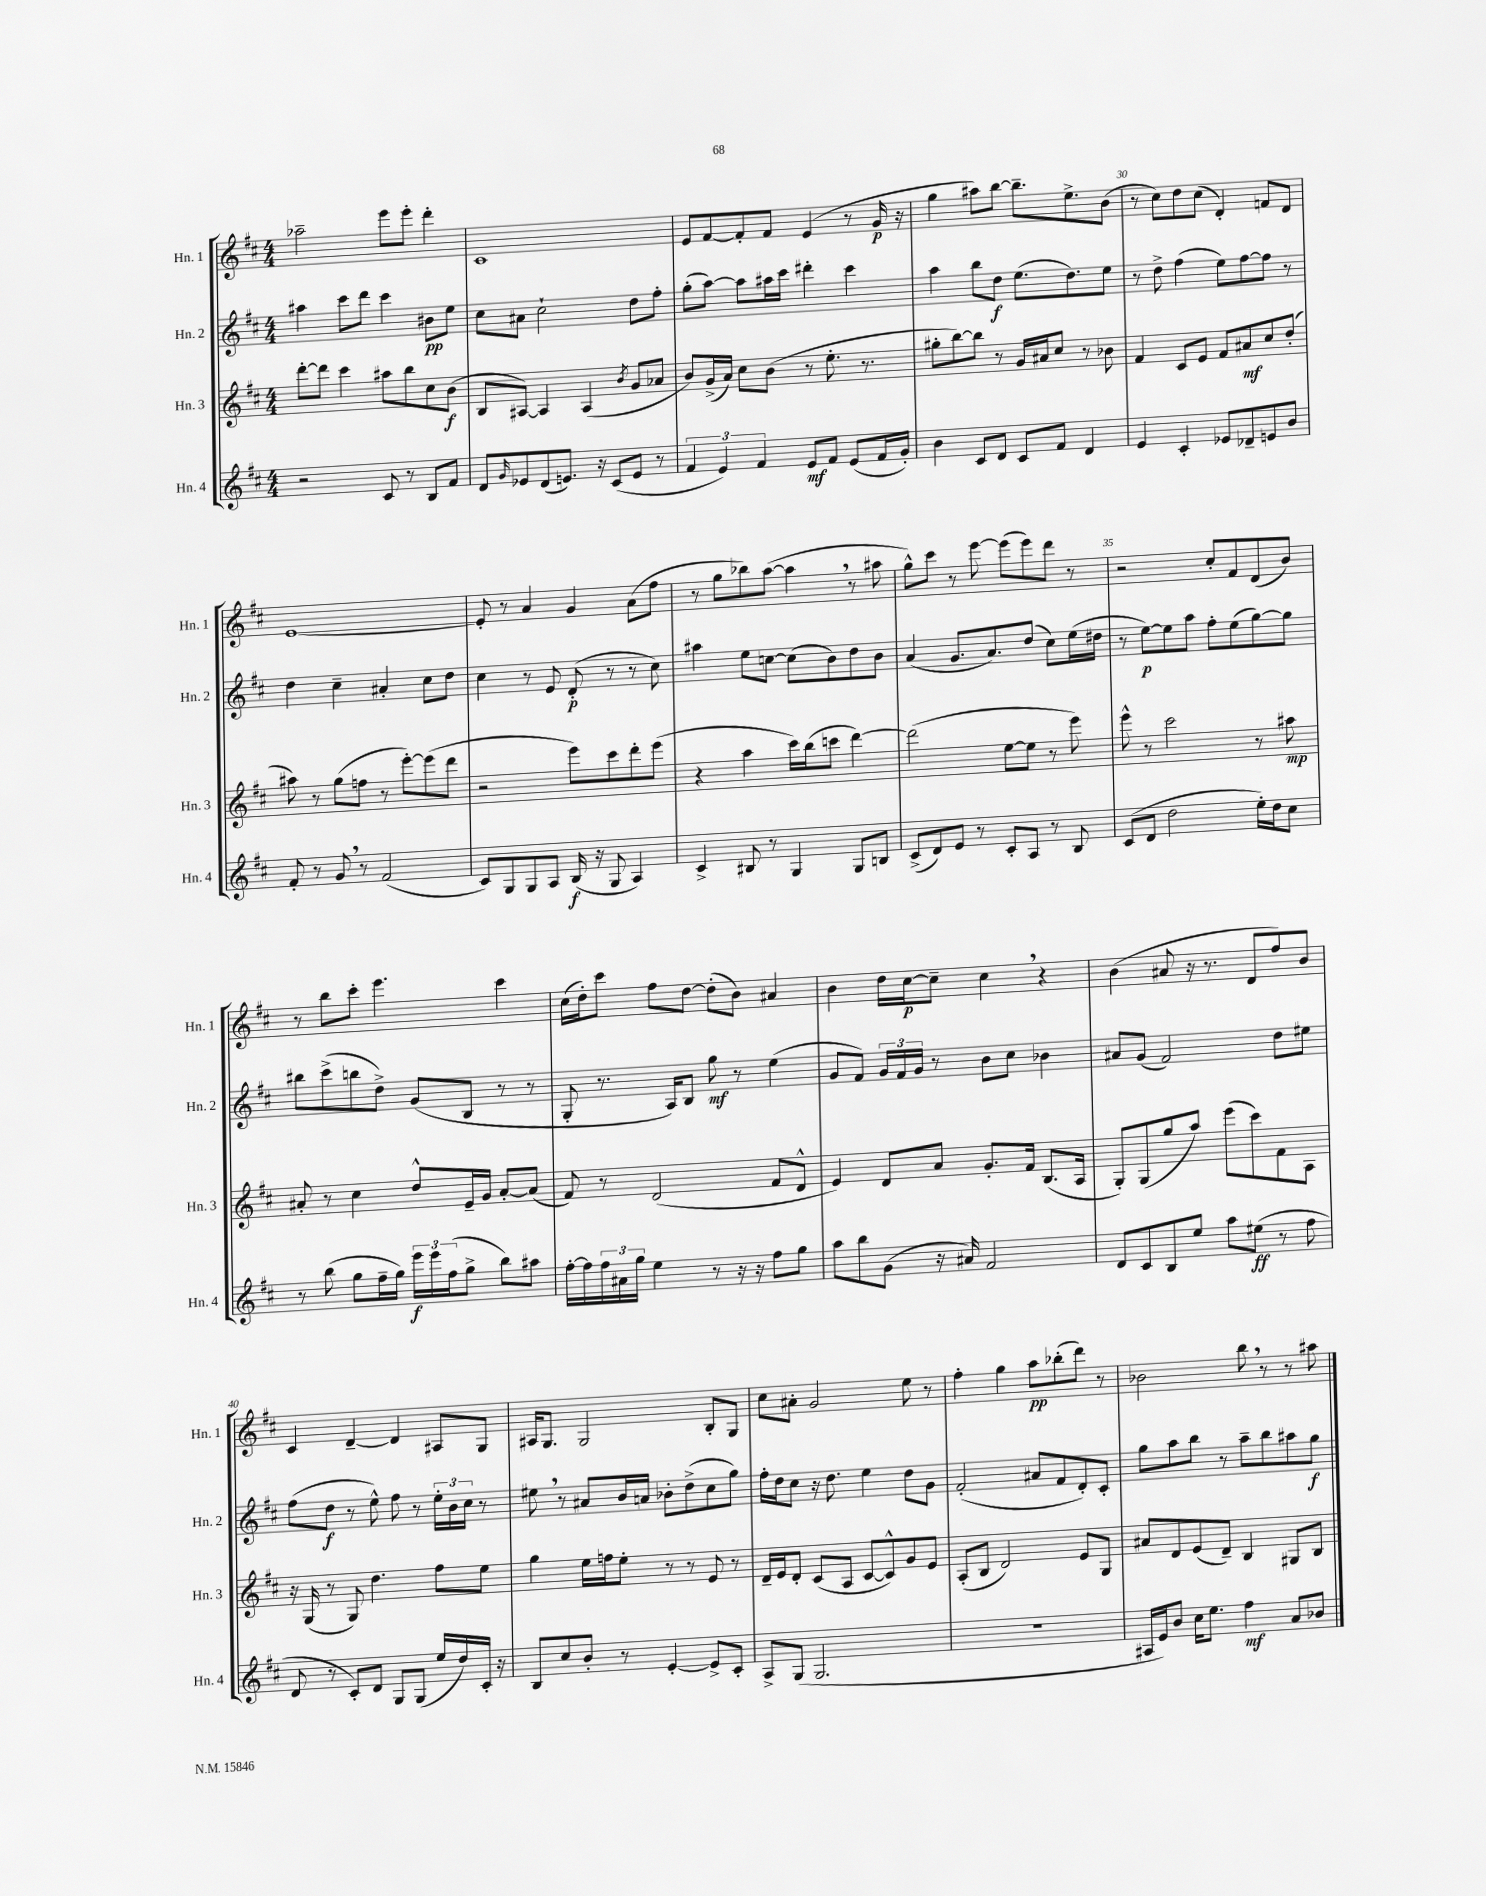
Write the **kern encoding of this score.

**kern	**dynam	**kern	**dynam	**kern	**dynam	**kern	**dynam
*part4	*part4	*part3	*part3	*part2	*part2	*part1	*part1
*staff4	*staff4	*staff3	*staff3	*staff2	*staff2	*staff1	*staff1
*I"Hn. 4	*	*I"Hn. 3	*	*I"Hn. 2	*	*I"Hn. 1	*
*I'Hn. 4	*	*I'Hn. 3	*	*I'Hn. 2	*	*I'Hn. 1	*
*clefG2	*	*clefG2	*	*clefG2	*	*clefG2	*
*k[f#c#]	*	*k[f#c#]	*	*k[f#c#]	*	*k[f#c#]	*
*M4/4	*	*M4/4	*	*M4/4	*	*M4/4	*
=26	=26	=26	=26	=26	=26	=26	=26
2r	.	[8ddd'\L	.	4aa#X\	.	2aa-X~\	.
.	.	8ddd\J]	.	.	.	.	.
.	.	4ccc#\	.	8ccc#\L	.	.	.
.	.	.	.	8ddd\J	.	.	.
8c#/	.	8aa#X\L	.	4ccc#\	.	8eee\L	.
8r	.	8bb\	.	.	.	8eee'\J	.
8B/L	.	8cc#\	.	8b#X\L	pp	4ddd'\	.
8f#/J	.	(8b\J	f	8ee\J	.	.	.
=27	=27	=27	=27	=27	=27	=27	=27
8d/L	.	8B/L	.	8cc#\L	.	1c#	.
16qqg/	.	.	.	.	.	.	.
8e-X/	.	[8A#X/J)	.	8a#X\J	.	.	.
(8d/	.	4A#/]	.	2cc#`\	.	.	.
8.en/J)	.	.	.	.	.	.	.
.	.	(4A#/	.	.	.	.	.
16r	.	.	.	.	.	.	.
(8c#/L	.	.	.	.	.	.	.
.	.	8qb/	.	.	.	.	.
8e/J	.	8g/L	.	8dd\L	.	.	.
8r	.	8a-X/J	.	8ff#'\J	.	.	.
=28	=28	=28	=28	=28	=28	=28	=28
6f#/	.	8b/L)	.	(8gg'\L	.	8e/L	.
.	.	(16g^/L	.	[8aa\J)	.	[8f#/	.
6e/)	.	.	.	.	.	.	.
.	.	16a/JJ)	.	.	.	.	.
.	.	8cc#\L	.	8aa\L]	.	8f#'/]	.
6f#/	.	.	.	.	.	.	.
.	.	(8b\J	.	16aa#X\L	.	8f#/J	.
.	.	.	.	16ccc#\JJ	.	.	.
8e/L	mf	8r	.	4ddd#X'\	.	(4e/	.
8f#/J	.	8.ee'\	.	.	.	.	.
(8e/L	.	.	.	4ccc#\	.	8r	.
.	.	8.r	.	.	.	.	.
16f#/L	.	.	.	.	.	16g/	p
16g'/JJ)	.	.	.	.	.	16r	.
=29	=29	=29	=29	=29	=29	=29	=29
4b\	.	8gg#X'\L	.	4aa\	.	4gg\	.
.	.	[8bb\)	.	.	.	.	.
8c#/L	.	8bb\J]	.	8bb\L	.	8aa#X\L)	.
8d/J	.	8r	.	8dd\J	f	[8bb\J	.
8c#/L	.	16g/LL	.	(8.ee\L	.	8.bb~\L]	.
.	.	16a#X/J	.	.	.	.	.
8f#/J	.	8cc#/J	.	.	.	.	.
.	.	.	.	8.dd\)	.	8.ee^\	.
4d/	.	8r	.	.	.	.	.
.	.	8b-X\	.	8ee\J	.	(8b\J	.
=30	=30	=30	=30	=30	=30	=30	=30
4e/	.	4f#/	.	8r	.	8r	.
.	.	.	.	8dd^\	.	8cc#\L)	.
4c#'/	.	8c#/L	.	(4ff#\	.	8dd\	.
.	.	8e/J	.	.	.	(8cc#\J	.
8e-X/L	.	8f#/L	.	8ee\L)	.	4d'/)	.
8d-X~/	.	8a#X/	mf	[8ff#\	.	.	.
8en/	.	8cc#/	.	8ff#\J]	.	8fn/L	.
8b/J	.	(8dd'/J	.	8r	.	8d/J	.
!!LO:LB:g=z
=31	=31	=31	=31	=31	=31	=31	=31
8f#'/	.	8aa#X\)	.	4dd\	.	[1e	.
8r	.	8r	.	.	.	.	.
8g,/	.	(8gg\L	.	4cc#~\	.	.	.
8r	.	8ffn\J	.	.	.	.	.
(2f#/	.	8r	.	4a#X'/	.	.	.
.	.	[8eee'\L)	.	.	.	.	.
.	.	(8eee\]	.	8cc#\L	.	.	.
.	.	8ddd\J	.	8dd\J	.	.	.
=32	=32	=32	=32	=32	=32	=32	=32
8c#/L)	.	2r	.	4cc#\	.	8e'/]	.
8G/	.	.	.	.	.	8r	.
8G/	.	.	.	8r	.	4a/	.
8A/J	.	.	.	8e/	.	.	.
(16B/	f	8eee\L)	.	(8d'/	p	4g/	.
16r	.	.	.	.	.	.	.
8G/	.	8ccc#\	.	8r	.	.	.
4A/)	.	8ddd'\	.	8r	.	(8a\L	.
.	.	(8eee\J	.	8cc#\)	.	8ff#\J	.
=33	=33	=33	=33	=33	=33	=33	=33
4c#^/	.	4r	.	4aa#X\	.	8r	.
.	.	.	.	.	.	8gg\L	.
8B#X/	.	4aa\	.	8ee\L	.	8bb-X\)	.
8r	.	.	.	[8ccn\J	.	([8aa\J	.
4G/	.	16ccc#\LL)	.	(8cc\L]	.	4aa,\]	.
.	.	(16bb\J	.	.	.	.	.
.	.	8cccn\J	.	8b\)	.	.	.
8G/L	.	[4ddd\)	.	8dd\	.	8r	.
8Bn/J	.	.	.	8b\J	.	8aa#X\	.
=34	=34	=34	=34	=34	=34	=34	=34
(8c#^/L	.	(2ddd\]	.	(4a/	.	8gg^^\L)	.
8d/)	.	.	.	.	.	8ccc#\J	.
8e/J	.	.	.	8.g/L	.	8r	.
8r	.	.	.	.	.	[8eee\	.
.	.	.	.	8.a/)	.	.	.
8c#'/L	.	[8ee\L	.	.	.	(8eee\L]	.
8A/J	.	8ee\J]	.	(8dd/J	.	8eee\)	.
8r	.	8r	.	8cc#\L)	.	8ddd\J	.
8B/	.	8eee\)	.	(16ee\L	.	8r	.
.	.	.	.	16dd#X\JJ	.	.	.
=35	=35	=35	=35	=35	=35	=35	=35
(8c#/L	.	8eee^^\	.	8r	.	2r	.
8d/J	.	8r	.	[8ee\L)	p	.	.
2dd\	.	2ccc#\	.	8ee\]	.	.	.
.	.	.	.	8aa\J	.	.	.
.	.	.	.	8ff#'\L	.	8cc#'/L	.
.	.	.	.	(8ee\	.	8f#/	.
16ee'\LL)	.	8r	.	[8gg\)	.	(8d/	.
16dd\J	.	.	.	.	.	.	.
8cc#\J	.	8aa#X\	mp	8gg\J]	.	8b/J)	.
!!LO:LB:g=z
=36	=36	=36	=36	=36	=36	=36	=36
8r	.	8a#X'/	.	8bb#X\L	.	8r	.
(8bb\	.	8r	.	(8ccc#^\	.	8bb\L	.
8gg\L	.	4cc#\	.	8bbn\	.	8ccc#'\J	.
16ff#~\L	.	.	.	8dd^\J)	.	4.eee\	.
16gg\JJ)	.	.	.	.	.	.	.
24eee\LL	f	8dd^^/L	.	(8g/L	.	.	.
24eee\	.	.	.	.	.	.	.
(24ff#\J	.	.	.	.	.	.	.
8gg^\J	.	16e~/L	.	8B/J	.	.	.
.	.	16g/JJ	.	.	.	.	.
8bb\L)	.	[8a#'/L	.	8r	.	4ccc#\	.
8aa#X\J	.	(8a#/J]	.	8r	.	.	.
=37	=37	=37	=37	=37	=37	=37	=37
[16ff#'\LL	.	8f#/)	.	8G'/	.	(16cc#\LL	.
16ff#\]	.	.	.	.	.	16dd'\J)	.
24ff#\	.	8r	.	8.r	.	8ccc#\J	.
24a#X\	.	.	.	.	.	.	.
24gg\JJ	.	.	.	.	.	.	.
4ee\	.	(2d/	.	.	.	8ff#\L	.
.	.	.	.	16A/KL)	.	.	.
.	.	.	.	8B/J	.	[8dd\J	.
8r	.	.	.	8gg\	mf	(8dd'\L]	.
16r	.	.	.	8r	.	8b\J)	.
16r	.	.	.	.	.	.	.
8ff#\L	.	8f#/L	.	(4ee\	.	4a#X/	.
8gg\J	.	8d^^/J	.	.	.	.	.
=38	=38	=38	=38	=38	=38	=38	=38
8aa\L	.	4e/)	.	8g/L	.	4b\	.
8bb\	.	.	.	8f#/J)	.	.	.
(8g\J	.	8d/L	.	24g/LL	.	16dd\LL	.
.	.	.	.	24f#/	.	.	.
.	.	.	.	.	.	[16cc#\J	p
.	.	.	.	24g/JJ	.	.	.
16r	.	8a/J	.	8r	.	8cc#~\J]	.
16a#X/)	.	.	.	.	.	.	.
2f#/	.	8.g'/L	.	8b\L	.	4cc#,\	.
.	.	.	.	8cc#\J	.	.	.
.	.	16f#/Jk	.	.	.	.	.
.	.	(8.B/L	.	4b-X\	.	4r	.
.	.	16A/Jk	.	.	.	.	.
=39	=39	=39	=39	=39	=39	=39	=39
8d/L	.	8G'/L)	.	8a#X/L	.	(4b\	.
8c#/	.	(8G/	.	(8g/J	.	.	.
8B/	.	8gg/	.	2f#/)	.	8a#X/	.
8ee/J	.	8aa/J)	.	.	.	16r	.
.	.	.	.	.	.	8.r	.
8aa\L	.	(8eee\L	.	.	.	.	.
(8ee#X\J	ff	8ccc#\)	.	.	.	8d/L	.
8r	.	8f#\	.	8dd\L	.	8ff#/)	.
8ff#\	.	8A\J	.	8ee#X\J	.	8b/J	.
!!LO:LB:g=z
=40	=40	=40	=40	=40	=40	=40	=40
8d/	.	16r	.	(8ff#\L	.	4c#/	.
.	.	(16G/	.	.	.	.	.
8r	.	8r	.	8dd\J	f	.	.
8c#'/L)	.	8G/)	.	8r	.	[4d~/	.
8d/J	.	4.dd\	.	8ee^^\)	.	.	.
8G/L	.	.	.	8ff#\	.	4d/]	.
(8G/J	.	.	.	8r	.	.	.
16ee/LL	.	8ff#\L	.	24ee'\LL	.	8A#X/L	.
.	.	.	.	24b\	.	.	.
16dd/)	.	.	.	.	.	.	.
.	.	.	.	24cc#\JJ	.	.	.
16c#'/JJ	.	8ee\J	.	8r	.	8G/J	.
16r	.	.	.	.	.	.	.
=41	=41	=41	=41	=41	=41	=41	=41
8B/L	.	4gg\	.	8ee#X,\	.	16A#X/KL	.
.	.	.	.	.	.	8.G/J	.
8cc#/	.	.	.	8r	.	.	.
8b'/J	.	16ee\LL	.	8a#X/L	.	2G/	.
.	.	16ffn\J	.	.	.	.	.
8r	.	8ee'\J	.	16b/L	.	.	.
.	.	.	.	16an/JJ	.	.	.
[4e'/	.	8r	.	8b-X'\L	.	.	.
.	.	8r	.	(8dd^\	.	.	.
8e^/L]	.	8e/	.	8cc#\	.	8B'/L	.
8c#'/J	.	8r	.	8gg\J)	.	8G/J	.
=42	=42	=42	=42	=42	=42	=42	=42
8A^/L	.	16d~/LL	.	16ff#'\LL	.	8cc#\L	.
.	.	16e/J	.	16dd\J	.	.	.
(8G/J	.	8d'/J	.	8cc#\J	.	8a#X'\J	.
2.G/	.	(8c#/L	.	16r	.	2g/	.
.	.	.	.	8.dd\	.	.	.
.	.	8A/J	.	.	.	.	.
.	.	[8c#/L	.	4ee\	.	.	.
.	.	8c#^^/])	.	.	.	.	.
.	.	8g/	.	8dd\L	.	8ee\	.
.	.	8e/J	.	8g\J	.	8r	.
=43	=43	=43	=43	=43	=43	=43	=43
1r	.	(8A'/L	.	(2f#'/	.	4ff#'\	.
.	.	8B/J	.	.	.	.	.
.	.	2d/)	.	.	.	4gg\	.
.	.	.	.	8a#X/L	.	8aa\L	pp
.	.	.	.	8f#/	.	(8bb-X'\	.
.	.	8e/L	.	8d'/)	.	8ddd\J)	.
.	.	8G/J	.	8c#'/J	.	8r	.
=44	=44	=44	=44	=44	=44	=44	=44
16A#X/LL	.	8a#X/L	.	8gg\L	.	2b-X\	.
16e/J)	.	.	.	.	.	.	.
8b/J	.	8d/	.	8aa\	.	.	.
16cc#\KL	.	(8e/	.	8bb\J	.	.	.
8.ee\J	.	.	.	.	.	.	.
.	.	8d~/J)	.	8r	.	.	.
4ff#\	mf	4B/	.	8aa~\L	.	8bb,\	.
.	.	.	.	8bb\	.	8r	.
8a/L	.	8G#X/L	.	8aa#X\	.	8r	.
8b-X/J	.	8B/J	.	8gg\J	f	8aa#X\	.
==	==	==	==	==	==	==	==
*-	*-	*-	*-	*-	*-	*-	*-
